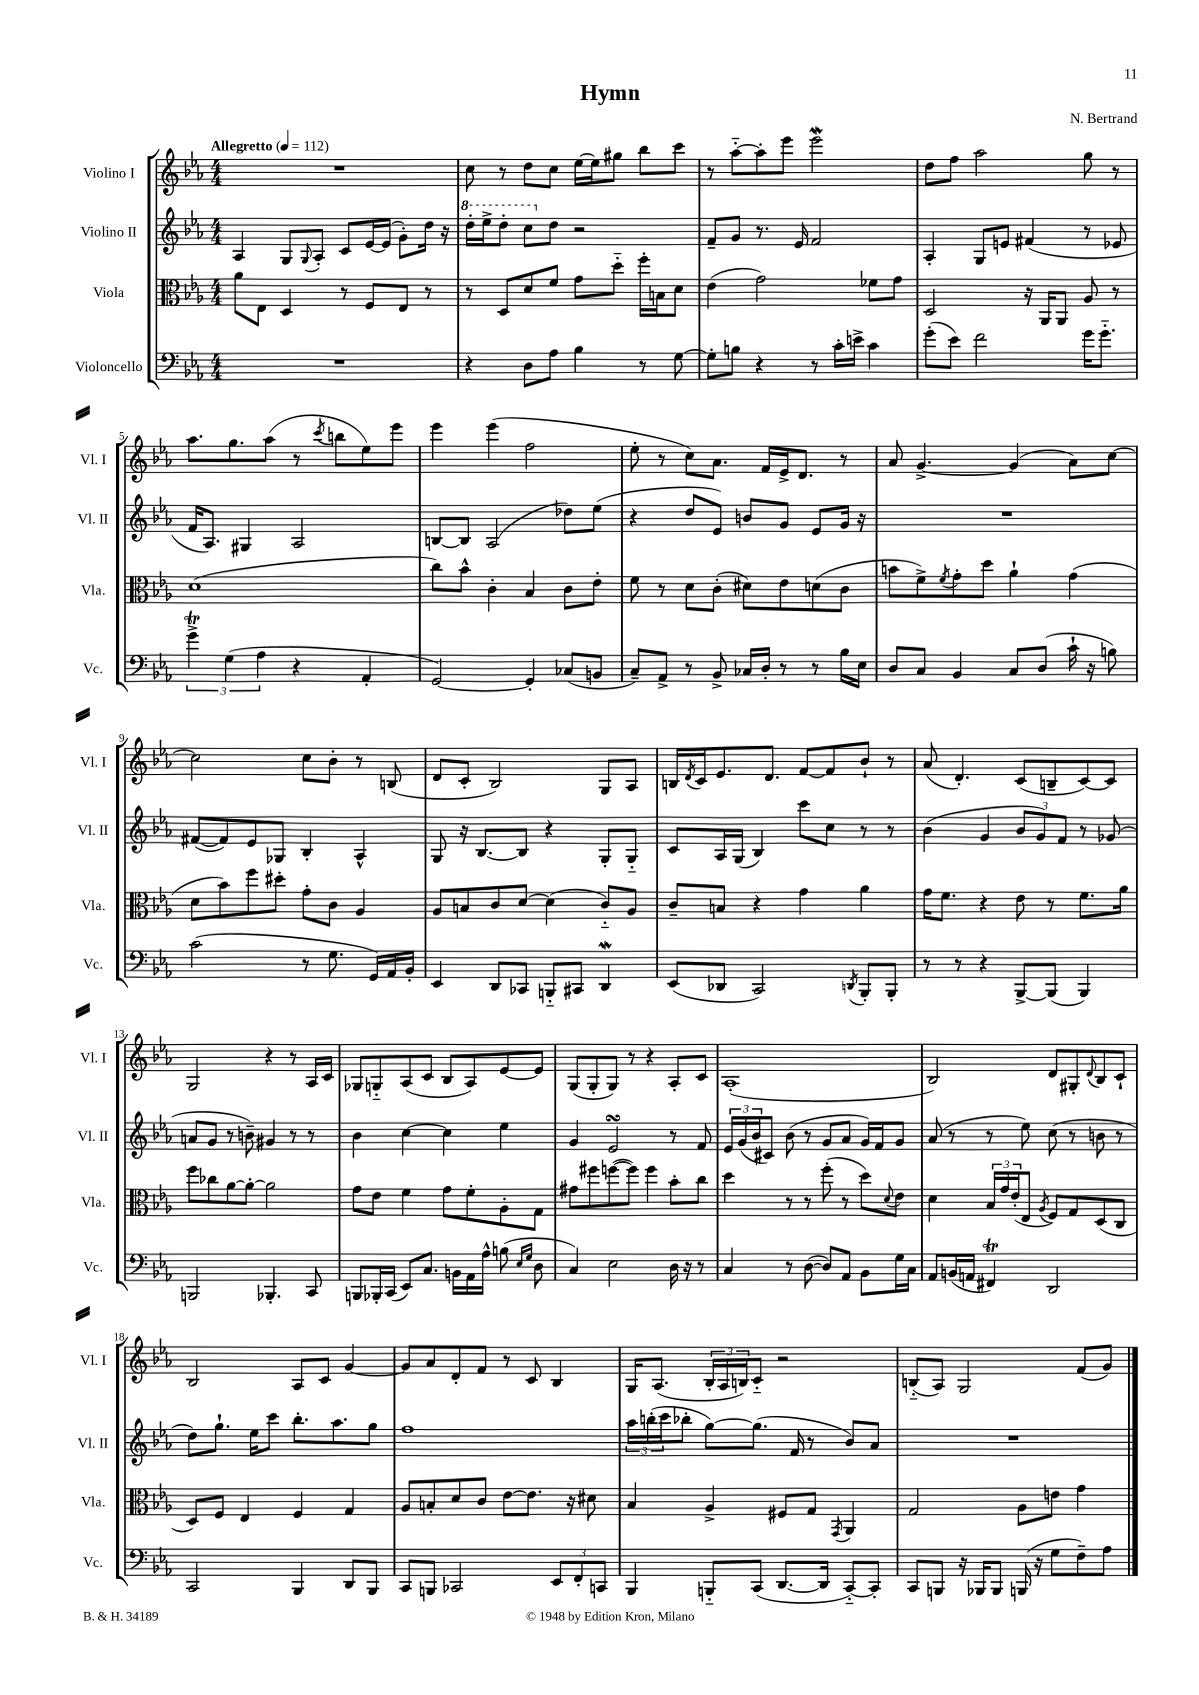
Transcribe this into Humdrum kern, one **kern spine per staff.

**kern	**kern	**kern	**kern
*part4	*part3	*part2	*part1
*staff4	*staff3	*staff2	*staff1
*I"Violoncello	*I"Viola	*I"Violino II	*I"Violino I
*I'Vc.	*I'Vla.	*I'Vl. II	*I'Vl. I
*clefF4	*clefC3	*clefG2	*clefG2
*k[b-e-a-]	*k[b-e-a-]	*k[b-e-a-]	*k[b-e-a-]
*M4/4	*M4/4	*M4/4	*M4/4
*MM112	*MM112	*MM112	*MM112
=1	=1	=1	=1
!	!	!	!LO:TX:a:B:t=Allegretto
1r	8a-\L	4A-/	1r
.	8E-\J	.	.
.	4D/	8G/L	.
.	.	8qqG/	.
.	.	8A-'/J	.
.	8r	8c/L	.
.	8F/L	[16e-/L	.
.	.	(16e-/JJ]	.
.	8E-/J	8g'\L)	.
.	8r	16dd\Jk	.
.	.	16r	.
=2	=2	=2	=2
*	*	*8va	*
4r	8r	16ddd'\LL	8cc\
.	.	16eee-^\J	.
.	8D/L	8ddd'\J	8r
8D\L	8d/	8ccc\L	8dd\L
*	*	*X8va	*
8A-\J	8f/J	8dd\J	8cc\J
4B-\	8g\L	2r	[16ee-\LL
.	.	.	16ee-\J]
.	8dd\J	.	8gg#X\J
8r	16ff'\LL	.	8bb-\L
.	16Bn\J	.	.
[8G\	8d\J	.	8ccc\J
=3	=3	=3	=3
8G'\L]	(4e-\	8f~/L	8r
8Bn\J	.	8g/J	[8aa-\L
4r	2g\)	8.r	8aa-'\]
.	.	.	8eee-\J
.	.	16e-/	.
8r	.	2f/	2eee-w\
16c'\LL	.	.	.
16en^\JJ	.	.	.
4c\	8f-X\L	.	.
.	8g\J	.	.
=4	=4	=4	=4
(8g'\L	2D/	4A-'/	8dd\L
8e-\J)	.	.	8ff\J
2f\	.	8G/L	2aa-\
.	.	8en/J	.
.	16r	(4f#X/	.
.	16AA-/KL	.	.
.	8AA-/J	.	.
16g\KL	8A-/	8r	8gg\
8.g\J	.	.	.
.	8r	8e-X/	8r
!!LO:LB:g=z
=5	=5	=5	=5
6gt^\	(1d	16f/KL	8.aa-\L
.	.	8.A-/J)	.
(6G\	.	.	.
.	.	.	8.gg\
.	.	4G#X/	.
6A-\	.	.	.
.	.	.	(8aa-\J
4r	.	2A-/	8r
.	.	.	8qccc/
.	.	.	8bbn\L
4AA-'/	.	.	8ee-\)
.	.	.	8eee-\J
=6	=6	=6	=6
[2GG/)	8cc\L)	[8Bn/L	4eee-\
.	8b-^^\J	8B/J]	.
.	4c'\	(2A-/	(4eee-\
4GG'/]	4B-/	.	2ff\
(8C-X/L	8c\L	8dd-X\L)	.
8BBn/J	8e-'\J	(8ee-\J	.
=7	=7	=7	=7
8C~/L)	8f\	4r	8ee-'\
8AA-^/J	8r	.	8r
8r	8d\L	8dd/L	8cc\L)
8BB-^/	(8c'\J	8e-/J)	8.a-\J
16C-X/LL	8d#X\L)	8bn/L	.
16D'/JJ	.	.	16f/LL
8r	8e-\	8g/J	16e-^/J
.	.	.	8.d/J
8r	(8dn\	8e-/L	.
16B-\LL	8c\J	16g/Jk	8r
16E-\JJ	.	16r	.
=8	=8	=8	=8
8D/L	8bn\L	1r	8a-/
8C/J	8f^\)	.	[4.g^/
.	8qf/	.	.
4BB-/	8g'\	.	.
.	8dd\J	.	.
8C/L	4a-`\	.	(4g/]
(8D/J	.	.	.
16c`\	(4g\	.	8a-\L)
16r	.	.	.
8Bn\)	.	.	[8cc\J
!!LO:LB:g=z
=9	=9	=9	=9
(2c\	8d\L	([8f#X/L	2cc\]
.	8b-\)	8f#/])	.
.	8ff\	8e-/	.
.	8dd#X'\J	8G-X/J	.
8r	8g'\L	4B-'/	8cc\L
8.G\	8c\J	.	8b-'\J
.	4A-/	4A-^^/	8r
16GG/LL)	.	.	.
16AA-/	.	.	(8Bn/
16BB-'/JJ	.	.	.
=10	=10	=10	=10
4EE-/	8A-/L	8G/	8d/L
.	8Bn/	16r	8c'/J
.	.	[8.B-/L	.
8DD/L	8c/	.	2B-/)
8CC-X/J	[8d/J	8B-/J]	.
8BBBn/L	(4d\]	4r	.
8CC#X/J	.	.	.
4DDW/	8c/L)	8G'/L	8G/L
.	8A-/J	8G/J	8A-/J
=11	=11	=11	=11
(8EE-/L	8c~/L	8c/L	16Bn/LL
.	.	.	8qd/
.	.	.	16c/J
8DD-X/J	8Bn/J	16A-/L	8.e-/
.	.	(16G/JJ	.
2CC/)	4r	4B-/)	.
.	.	.	8.d/J
.	4g\	8ccc\L	[8f/L
.	.	8cc\J	8f/]
8qDDn/	.	.	.
8BBB-'/L	4a-\	8r	8b-`/J
8BBB-'/J	.	8r	8r
=12	=12	=12	=12
8r	16g\KL	(4b-\	(8a-/
.	8.f\J	.	.
8r	.	.	4.d'/)
4r	4r	4g/	.
[8BBB-^/L	8e-\	12b-/L	(8c/L
.	.	12g/)	.
(8BBB-/J]	8r	.	8Bn~/
.	.	12f/J	.
4BBB-/)	8.f\L	8r	[8c/)
.	.	(8g-X/	8c/J]
.	16a-\Jk	.	.
!!LO:LB:g=z
=13	=13	=13	=13
2BBBn/	8ff\L	8an/L	2G/
.	8cc-X\	8g/J	.
.	[8a-\	8r	.
.	8a-'\J_	8bn~\)	.
4.BBB-X'/	2a-\]	4g#X/	4r
.	.	8r	8r
8CC/	.	8r	16A-/LL
.	.	.	16c/JJ
=14	=14	=14	=14
8BBBn/L	8g\L	4b-\	8G-X/L
16BBB-X'/L	8e-\J	.	8Gn/
(16CC/JJ	.	.	.
8EE-/L)	4f\	[4cc\	(8A-/
8.C/J	.	.	8c/J
.	8g\L	4cc\]	8B-/L
16BBn\LL	.	.	.
16AA-\	8f'\	.	8A-/)
16A-^^\JJ	.	.	.
(8Bn\	8A-'\	4ee-\	[8e-/
16qqE-/LL	.	.	.
16qqG/JJ	.	.	.
8D\	8G\J	.	8e-/J]
=15	=15	=15	=15
4C/)	8g#X\L	4g/	(8G/L
.	8ff#X\	.	8G'/
2E-\	([8ffn\	2e-sSSs/	8G/J)
.	8ff\J])	.	8r
.	4ff\	.	4r
16D\	8b-'\L	8r	8A-'/L
16r	.	.	.
8r	8cc\J	8f/	8c/J
=16	=16	=16	=16
4C/	4dd\	24e-/LL	(1A-'
.	.	(24g/	.
.	.	24b-/J	.
.	.	8c#X/J)	.
8r	8r	(8b-\	.
([8D\	8r	8r	.
8D/L])	(8ff'\	8g/L	.
8AA-/J	8r	8a-/J	.
8BB-\L	8dd\L)	16g/LL)	.
.	.	16f/J	.
.	8qqd/	.	.
16G\L	8e-\J	8g/J	.
16C\JJ	.	.	.
=17	=17	=17	=17
8AA-/L	4d\	(8a-/	2B-/)
(16BBn/L	.	8r	.
16AAn/JJ	.	.	.
4FF#Xt/)	24B-/LL	8r	.
.	24g/	.	.
.	(24e-'/J	.	.
.	8E-/J	8ee-\)	.
.	8qA-/	.	.
2DD/	8F/L)	(8cc\	8d/L
.	8G/	8r	8G#X'/
.	.	.	8qqd/
.	(8D/	8bn\	8B-/
.	8C/J	8r	8c`/J
!!LO:LB:g=z
=18	=18	=18	=18
2CC/	8D/L)	8dd\L)	2B-/
.	8F/J	8.gg`\J	.
.	4E-/	.	.
.	.	16ee-\KL	.
.	.	8ccc\J	.
4BBB-/	4F/	8.bb-'\L	8A-/L
.	.	.	8c/J
.	.	8.aa-\	.
8DD/L	4G/	.	[4g/
8BBB-/J	.	8gg\J	.
=19	=19	=19	=19
8CC/L	8A-/L	1ff	8g/L]
8BBBn/J	8Bn'/	.	8a-/
2CC-X/	8d/	.	8d'/
.	8c/J	.	8f/J
.	[8e-\L	.	8r
.	8.e-\J]	.	8c/
12EE-/L	.	.	4B-/
.	16r	.	.
12FF'/	.	.	.
.	8d#X\	.	.
12CCn/J	.	.	.
=20	=20	=20	=20
4BBB-/	4B-/	24aa-\LL	16G/KL
.	.	(24bbn'\	.
.	.	.	(8.A-/J
.	.	24ccc\J	.
.	.	8bb-X'\J	.
8BBBn/L	4A-^/	[8gg\L)	24B-'/LL
.	.	.	24A-/
.	.	.	24Bn/J)
(8CC/J	.	(8.gg\J]	8c/J
[8.DD/L	8F#X/L	.	2r
.	.	16f/	.
.	8G/J	8r	.
16DD/Jk]	.	.	.
.	8qGG/	.	.
[8CC/L)	4AA-/	8b-/L)	.
8CC'/J]	.	8a-/J	.
=21	=21	=21	=21
8CC/L	2G/	1r	(8Bn/L
8BBBn/J	.	.	8A-/J)
16r	.	.	2G/
16BBB-X/KL	.	.	.
8BBB-/J	.	.	.
(16BBBn/	8A-\L	.	.
16r	.	.	.
8G\L	8en\J	.	.
8F~\)	4g\	.	(8f/L
8A-\J	.	.	8g/J)
==	==	==	==
*-	*-	*-	*-
